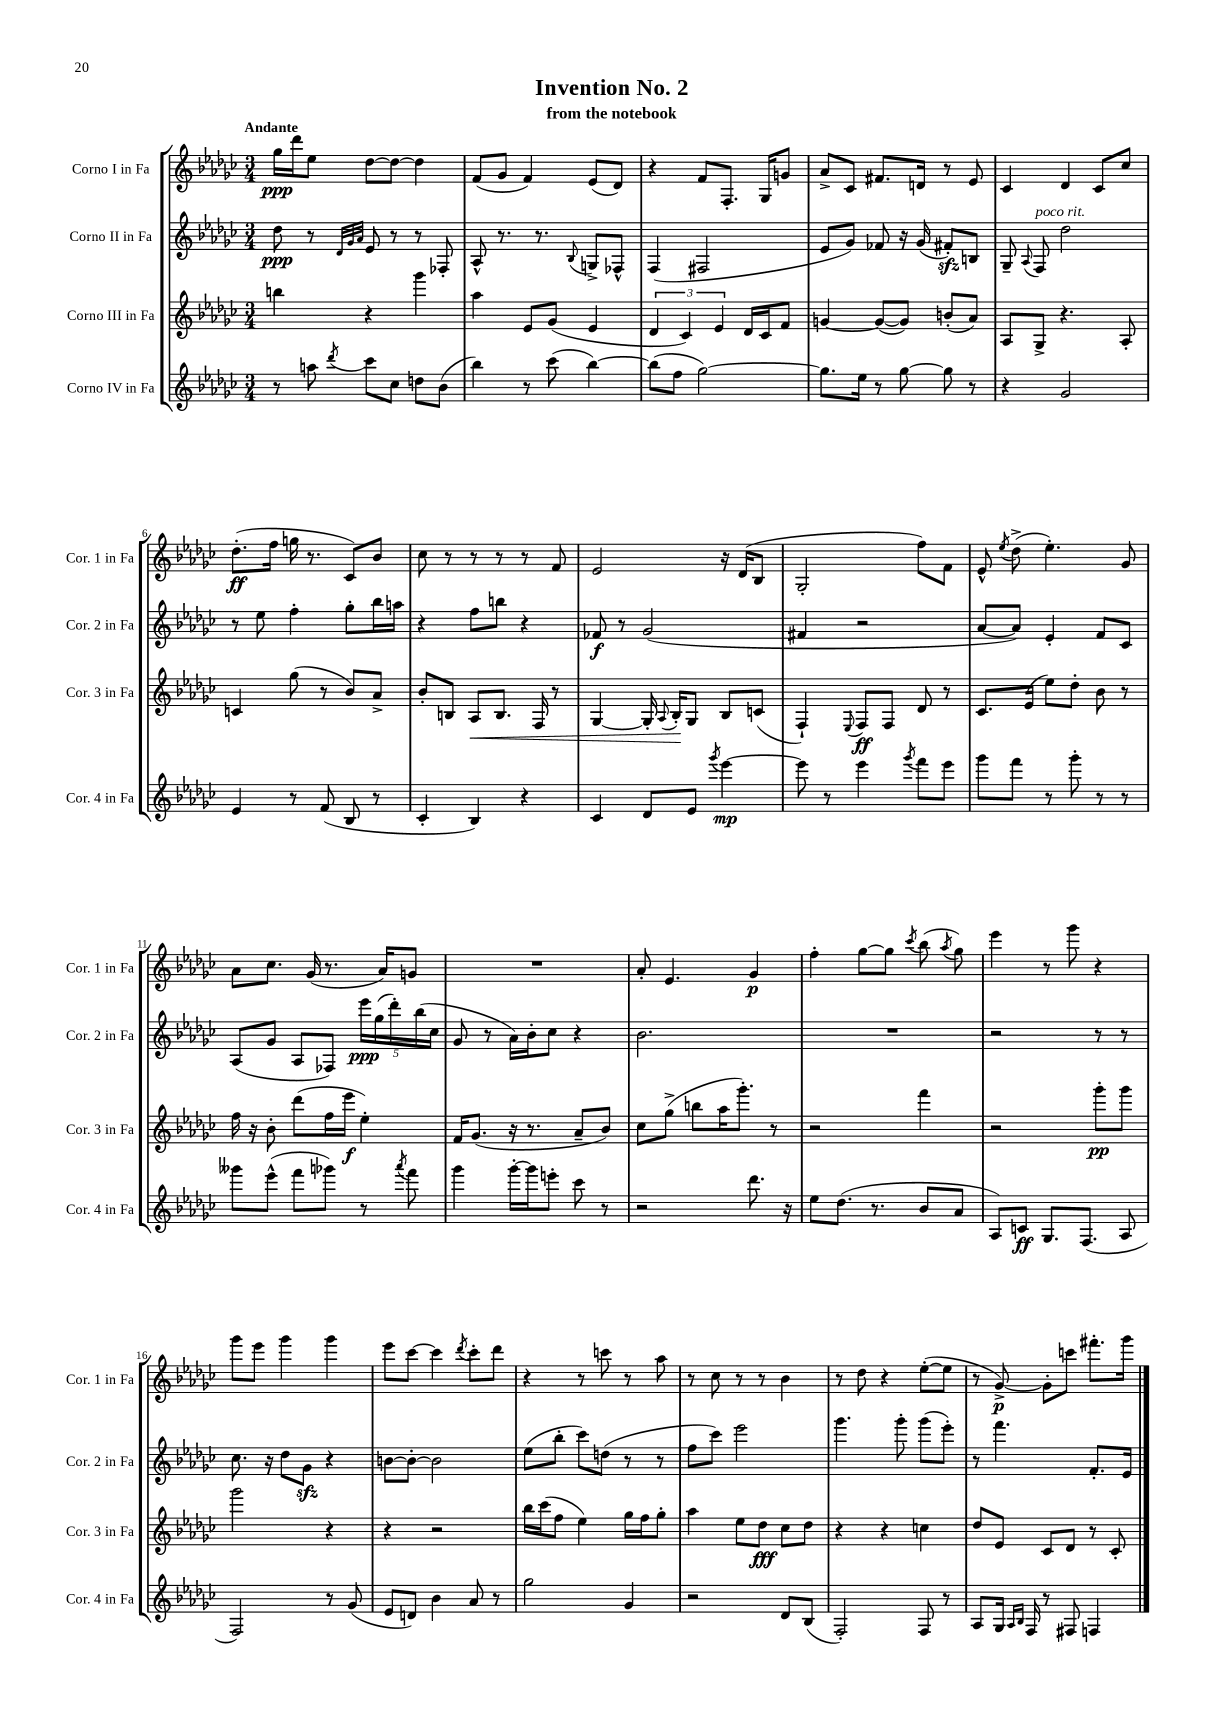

**kern	**kern	**kern	**kern
*staff4	*staff3	*staff2	*staff1
*clefG2	*clefG2	*clefG2	*clefG2
*k[b-e-a-d-g-c-]	*k[b-e-a-d-g-c-]	*k[b-e-a-d-g-c-]	*k[b-e-a-d-g-c-]
*M3/4	*M3/4	*M3/4	*M3/4
8r	4bb\	8dd-\	16gg-\LL
.	.	.	16ddd-\J
8aa\	.	8r	8ee-\J
.	.	32qqd-/LLL	.
.	.	32qqg-/	.
8qddd-/	.	32qqa-/JJJ	.
8ccc-\L	4r	8e-/	[8dd-\L
8cc-\J	.	8r	8dd-\_J
8dd\L	4ggg-\	8r	4dd-\]
(8b-\J	.	8F-'/	.
=	=	=	=
4bb-\)	4aa-\	8A-^^/	(8f/L
.	.	8.r	8g-/J
8r	8e-/L	.	4f/)
.	.	8.r	.
(8ccc-\	(8g-/J	.	.
.	.	8qqB-/	.
[4bb-\)	4e-/	8G^/L	(8e-/L
.	.	8F-^^/J	8d-/J)
=	=	=	=
(8bb-\]L	6d-/	(4F/	4r
8ff\J	.	.	.
.	6c-/)	.	.
[2gg-\)	.	2F#/	8f/L
.	6e-/	.	.
.	.	.	8.F'/J
.	16d-/LL	.	.
.	16c-/J	.	16G-/LK
.	8f/J	.	8g/J
=	=	=	=
8.gg-\]L	[4g/	8e-/L	8a-^/L
.	.	8g-/J)	8c-/J
16ee-\Jk	.	.	.
8r	(8g/_L	8f-/	8.f#/L
[8gg-\	8g/]J)	16r	.
.	.	(16g-/	16d/Jk
8gg-\]	(8b'/L	8f#'/L)	8r
8r	8a-/J)	8B/J	8e-/
=	=	=	=
4r	8A-/L	8G-~/	4c-/
.	.	8qqA-/	.
.	8G-^/J	8F/	.
2g-/	4.r	2dd-\	4d-/
.	.	.	8c-/L
.	8A-'/	.	8cc-/J
=	=	=	=
4e-/	4c/	8r	(8.dd-'\L
.	.	8ee-\	.
.	.	.	16ff\Jk
8r	(8gg-\	4ff'\	16gg\
.	.	.	8.r
(8f/	8r	.	.
8B-/	8b-/L)	8gg-'\L	8c-/L)
8r	8a-^/J	16bb-\L	8b-/J
.	.	16aa\JJ	.
=	=	=	=
4c-'/	8b-'/L	4r	8cc-\
.	8B/J	.	8r
4B-/)	8A-/L	8ff\L	8r
.	8.B/J	8bb\J	8r
4r	.	4r	8r
.	16F/	.	.
.	8r	.	8f/
=	=	=	=
4c-/	[4G-/	8f-/	2e-/
.	.	8r	.
8d-/L	16G-'/]	(2g-/	.
.	8qqA-/	.	.
.	16B-'/LK	.	.
8e-/J	8G-/J	.	.
8qggg-/	.	.	.
[4eee-\	8B-/L	.	16r
.	.	.	(16d-/LK
.	(8c/J	.	8B-/J
=	=	=	=
8eee-\]	4F`/)	4f#/	2G-'/
8r	.	.	.
.	8qqE-/	.	.
4eee-\	8F/L	2r	.
.	8F/J	.	.
8qggg-/	.	.	.
8fff\L	8d-/	.	8ff\L)
8eee-\J	8r	.	8f\J
=	=	=	=
8ggg-\L	8.c-/L	[8a-/L	8e-^^/
.	.	.	8qee-/
8fff\J	.	8a-/]J)	(8dd-^\
.	(16e-/Jk	.	.
8r	8ee-\L)	4e-'/	4.ee-'\)
8ggg-'\	8dd-'\J	.	.
8r	8b-\	8f/L	.
8r	8r	8c-/J	8g-/
=	=	=	=
8ggg--\L	16ff\	(8A-/L	8a-\L
.	16r	.	.
(8eee-^^\J	8b-'\	8g-/J	8.cc-\J
8fff\L	(8ddd-\L	8A-/L	.
.	.	.	(16g-/
8ggg-\J)	16ff\L	8F-/J)	8.r
.	16eee-\JJ	.	.
8r	4ee-'\)	20eee-\LL	.
.	.	(20gg-\	.
.	.	.	16a-/LK)
.	.	20ddd-'\)	.
8qaaa-/	.	.	.
8fff\	.	.	8g/J
.	.	(20bb-\	.
.	.	20cc-\JJ	.
=	=	=	=
4ggg-\	16f/LK	8g-/	2.r
.	(8.g-/J	.	.
.	.	8r	.
[16ggg-'\LL	16r	16a-\LL)	.
16ggg-\]J	8.r	16b-'\J	.
8eee'\J	.	8cc-\J	.
8ccc-\	8a-~/L	4r	.
8r	8b-/J)	.	.
=	=	=	=
2r	8cc-\L	2.b-\	8a-'/
.	(8gg-^\J	.	4.e-/
.	8bb\L	.	.
.	16aa-\K	.	.
.	8.ggg-'\J)	.	.
8.ddd-\	.	.	4g-/
.	8r	.	.
16r	.	.	.
=	=	=	=
8ee-\L	2r	2.r	4ff'\
(8.dd-\J	.	.	.
.	.	.	[8gg-\L
8.r	.	.	.
.	.	.	8gg-\]J
.	.	.	8qccc-/
8b-/L	4fff\	.	(8bb-\
.	.	.	8qaa-/
8a-/J	.	.	8gg-\)
=	=	=	=
8A-/L)	2r	2r	4eee-\
8c/J	.	.	.
8.G-/L	.	.	8r
.	.	.	8ggg-\
(8.F/J	.	.	.
.	8ggg-'\L	8r	4r
8A-/	8ggg-\J	8r	.
=	=	=	=
2F/)	2ggg-\	8.cc-\	8ggg-\L
.	.	.	8eee-\J
.	.	16r	.
.	.	8dd-\L	4ggg-\
.	.	8g-\J	.
8r	4r	4r	4ggg-\
(8g-/	.	.	.
=	=	=	=
8e-/L	4r	[8b\L	8eee-\L
8d/J)	.	8b'\_J	[8ccc-\J
4b-\	2r	2b\]	4ccc-\]
.	.	.	8qddd-/
8a-/	.	.	8ccc-'\L
8r	.	.	8ddd-\J
=	=	=	=
2gg-\	16bb-\LL	(8ee-\L	4r
.	(16ccc-\J	.	.
.	8ff\J	8bb-'\J	.
.	4ee-\)	8ccc-\L)	8r
.	.	(8dd\J	8ccc\
4g-/	16gg-\LL	8r	8r
.	16ff\J	.	.
.	8gg-'\J	8r	8aa-\
=	=	=	=
2r	4aa-\	8ff\L	8r
.	.	8ccc-\J)	8cc-\
.	8ee-\L	2eee-\	8r
.	8dd-\J	.	8r
8d-/L	8cc-\L	.	4b-\
(8B-/J	8dd-\J	.	.
=	=	=	=
2F'/)	4r	4.ggg-\	8r
.	.	.	8dd-\
.	4r	.	4r
.	.	8ggg-'\	.
8F/	4cc\	(8ggg-\L	([8ee-'\L
8r	.	8eee-'\J)	8ee-\]J
=	=	=	=
8A-/L	8dd-/L	8r	8r
16G-/Jk	8e-/J	4.fff\	[8g-^/)
16qqA-/LL	.	.	.
16qqB-/JJ	.	.	.
16F/	.	.	.
8r	8c-/L	.	8g-'\]L
8F#/	8d-/J	.	8ccc\J
4F/	8r	8.f'/L	8.fff#'\L
.	8c-'/	.	.
.	.	16e-/Jk	16ggg-\Jk
==	==	==	==
*-	*-	*-	*-
